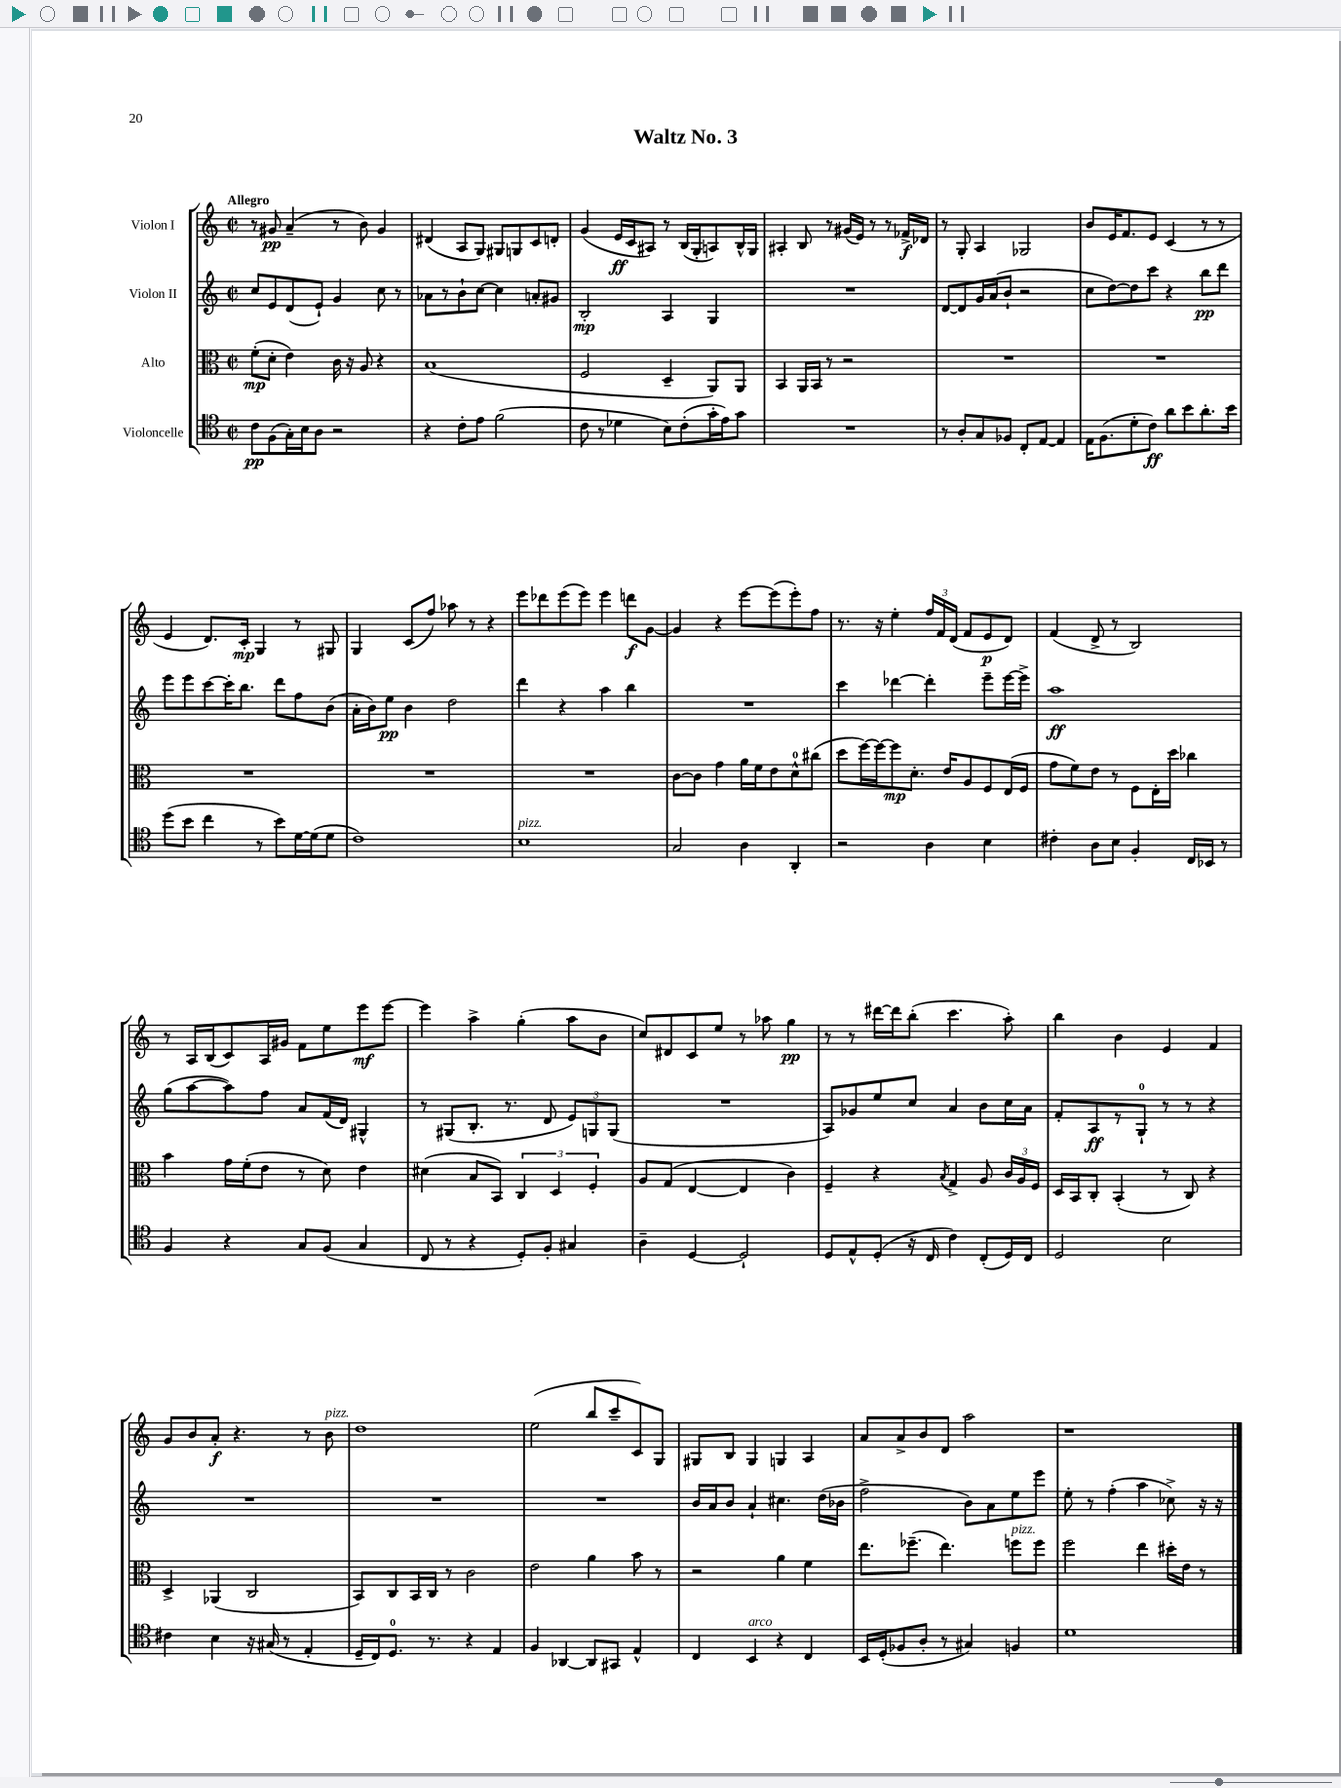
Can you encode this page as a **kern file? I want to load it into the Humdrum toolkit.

**kern	**kern	**kern	**kern
*staff4	*staff3	*staff2	*staff1
*clefC4	*clefC3	*clefG2	*clefG2
*k[]	*k[]	*k[]	*k[]
*M2/2	*M2/2	*M2/2	*M2/2
*met(c|)	*met(c|)	*met(c|)	*met(c|)
8c	(8f'	8cc	8r
(8F	8d'	8e	8g#
16G')	4e)	(8d	(4a~
16B	.	.	.
8A	.	8e`)	.
2r	16c	4g	8r
.	16r	.	.
.	8A	.	8b)
.	4r	8cc	4g#
.	.	8r	.
=	=	=	=
4r	(1B	8a-	(4d#
.	.	8r	.
8c'	.	8b`	8A
8e	.	[8cc	8G)
(2f	.	4cc]	8G#
.	.	.	8G
.	.	8a'	8c
.	.	8g#	8d'
=	=	=	=
8c	2F	2B'	(4g
8r	.	.	.
4d-	.	.	16e
.	.	.	16c
.	.	.	8A#)
8B)	4D~	4A	8r
(8c'	.	.	(16B
.	.	.	16G'
16g'	8AA)	4G	8A)
16e)	.	.	.
8g	8AA	.	16B^^
.	.	.	16G
=	=	=	=
1r	4BB	1r	4A#'
.	16AA	.	8B
.	16BB	.	.
.	8r	.	8r
.	2r	.	(16g#
.	.	.	16e)
.	.	.	8r
.	.	.	8r
.	.	.	16f-^
.	.	.	16d-
=	=	=	=
8r	1r	[8d	8r
8A'	.	8d]	8G'
8G	.	16g	4A
.	.	(16a	.
8F-	.	8b`	.
8C'	.	2r	2G-
[8E	.	.	.
4E]	.	.	.
=	=	=	=
16E	1r	8cc	8b
(8.F	.	.	.
.	.	[8dd)	16e
.	.	.	8.f
8d'	.	8dd]	.
8c)	.	8ccc	8e
8a	.	4r	(4c
8b	.	.	.
8.a'	.	8bb	8r
.	.	8ddd	8r
16b	.	.	.
=	=	=	=
(8dd	1r	8eee	4e
8b	.	8eee	.
4cc	.	[8ccc	8.d)
.	.	16ccc']	.
.	.	8.bb	16c'
8r	.	.	4G
8b)	.	8ddd	.
[16d	.	8ff	8r
(16d]	.	.	.
8d	.	(8b	8G#
=	=	=	=
1c)	1r	16a'	4G
.	.	16b)	.
.	.	8ee	.
.	.	4b	(8c
.	.	.	8ff)
.	.	2dd	8aa-
.	.	.	8r
.	.	.	4r
=	=	=	=
1B	1r	4ddd	8eee
.	.	.	8ddd-
.	.	4r	(8eee
.	.	.	8eee)
.	.	4aa	4eee
.	.	4bb	8ddd
.	.	.	[8g
=	=	=	=
2G	[8c	1r	4g]
.	8c]	.	.
.	4g	.	4r
4A	16a	.	[8eee
.	16f	.	.
.	8e	.	(8eee]
4AA'	8d^^	.	8eee')
.	(8cc#	.	8ff
=	=	=	=
2r	8dd	4ccc	8.r
.	[16ff)	.	.
.	16ff_	.	16r
.	8ff]	[4ddd-	4ee'
.	8.d'	.	.
4A	.	4ddd-']	24ff
.	.	.	24f
.	16e	.	.
.	.	.	(24d
.	8A	.	8f
4B	8F	8eee~	8e
.	(16E	[16eee	8d)
.	16F	16eee^]	.
=	=	=	=
4c#'	8g	1aa	(4f
.	8f)	.	.
8A	8e	.	8d^
8B	8r	.	8r
4F'	8F	.	2B)
.	16E'	.	.
.	16dd	.	.
16C	4cc-	.	.
16BB-	.	.	.
8r	.	.	.
=	=	=	=
4F	4b	(8gg	8r
.	.	[8aa	16A
.	.	.	(16B
4r	16g	8aa])	8c)
.	(16f'	.	.
.	8e	8ff	16A
.	.	.	16g#
8G	8r	8a	8f
(8F	8d)	(16f	8ee
.	.	16d)	.
4G	4e	4G#^^	8eee
.	.	.	[8eee
=	=	=	=
8C	(4d#	8r	4eee]
8r	.	(8G#	.
4r	8B	8.B'	4aa^
.	8BB)	.	.
.	.	8.r	.
8D')	6C	.	(4gg'
8F'	.	8d	.
.	6D	.	.
4G#	.	12e)	8aa
.	6F'	12G	.
.	.	.	8b
.	.	(12G	.
=	=	=	=
4A~	8A	1r	8cc)
.	(8G	.	8d#
[4D	[4E	.	8c
.	.	.	8ee
2D`]	4E]	.	8r
.	.	.	8aa-
.	4c)	.	4gg
=	=	=	=
8D	4F~	8A)	8r
8E^^	.	8g-	8r
(8D'	4r	8ee	[16ddd#
.	.	.	16ddd#]
16r	.	8cc	(8bb'
16C	.	.	.
.	8qB	.	.
4c)	4G^	4a	4.ccc
(8C'	8A	8b	.
16D)	24c	16cc	8aa')
.	24A	.	.
16C	.	16a	.
.	24F	.	.
=	=	=	=
2D	16D	8f'	4bb
.	16BB	.	.
.	8C'	8A	.
.	(4BB'	8r	4b
.	.	8G`	.
2B	8r	8r	4e
.	8C)	8r	.
.	4r	4r	4f
=	=	=	=
4c#	4D^	1r	8g
.	.	.	8b
4B	(4AA-	.	8a'
.	.	.	4.r
16r	2C	.	.
(16G#	.	.	.
8r	.	.	.
4E'	.	.	8r
.	.	.	8b
=	=	=	=
16D~	8BB)	1r	1dd
16C)	.	.	.
8.D	8C	.	.
.	16BB	.	.
8.r	16C	.	.
.	8r	.	.
4r	2c	.	.
4E	.	.	.
=	=	=	=
4F	2e	1r	(2ee
[4AA-	.	.	.
8AA-]	4a	.	8bb
8GG#	.	.	8ccc~
4E^^	8b	.	8c)
.	8r	.	8G
=	=	=	=
4C	2r	16b	8G#
.	.	16a	.
.	.	8b	8B
4BB	.	4a`	4G#
4r	4a	4.cc#	4G
4C	4f	.	4A
.	.	(16dd	.
.	.	16b-	.
=	=	=	=
16BB	8.ee	2ff^	8a
(16D'	.	.	.
8F-	.	.	8a^
.	(8.ff-~	.	.
8A'	.	.	8b
8r	4.ee)	.	8d
4G#)	.	8b)	2aa
.	.	8a	.
4F	8ff	8ee	.
.	8ff	8eee	.
=	=	=	=
1d	2ff	8ee'	1r
.	.	8r	.
.	.	(4ff'	.
.	4ee	4aa	.
.	16dd#'	8cc-^)	.
.	16e	.	.
.	8r	16r	.
.	.	16r	.
==	==	==	==
*-	*-	*-	*-
